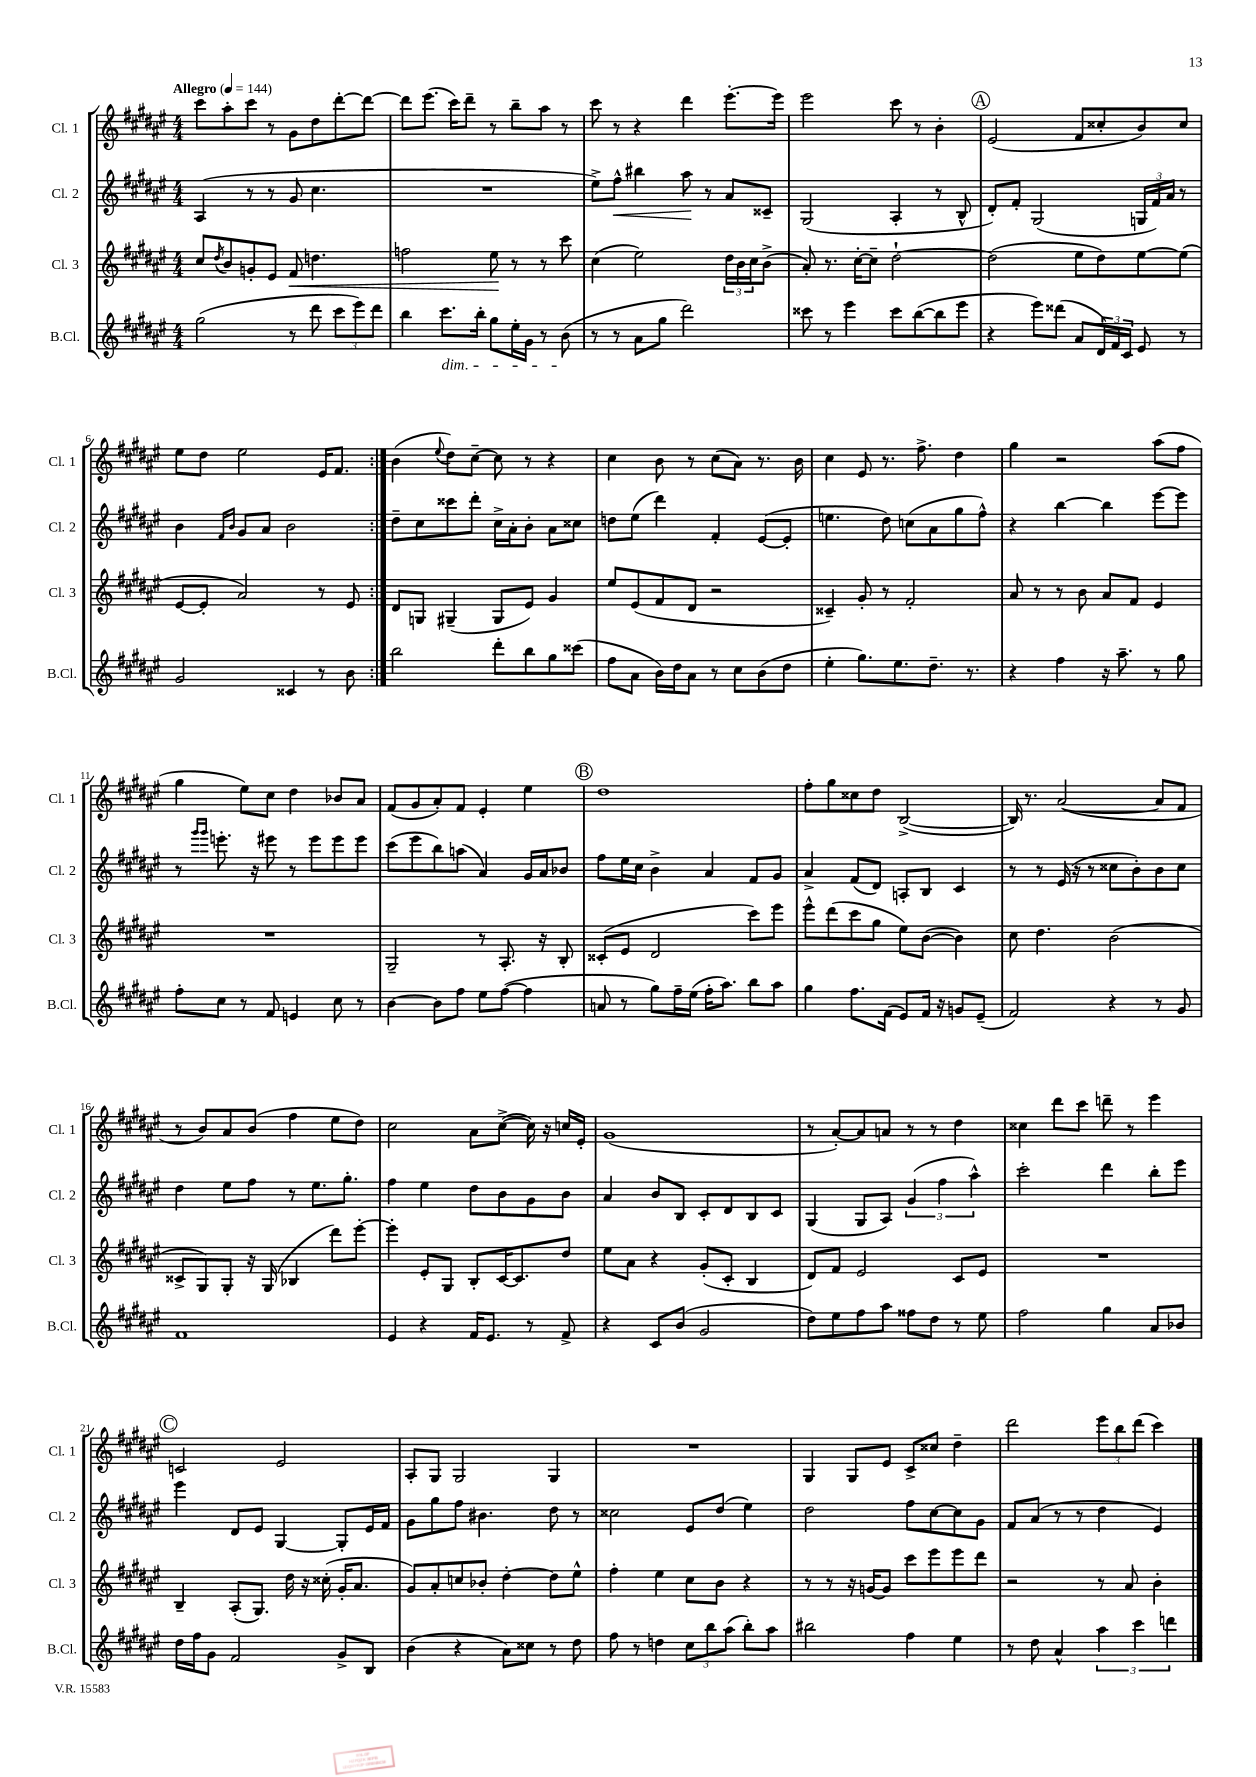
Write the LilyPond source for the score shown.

<<
\new StaffGroup <<
\new Staff = "s0" \with { instrumentName = "Cl. 1" shortInstrumentName = "Cl. 1" } {
    \clef treble \key fis \major \numericTimeSignature \time 4/4 \tempo "Allegro" 4 = 144
    \repeat volta 2 { cis'''8 ais''8-. cis'''8 r8 gis'8 dis''8 dis'''8~-. dis'''8~ |
    dis'''8 eis'''8.( cis'''16) dis'''8-- r8 b''8-- ais''8 r8 |
    cis'''8 r8 r4 dis'''4 eis'''8.~-. eis'''16 |
    eis'''2 cis'''8 r8 b'4-. |
    \mark \markup { \circle "A" } eis'2( fis'8 cisis''8-. b'8) cisis''8 |
    eis''8 dis''8 eis''2 eis'16 fis'8. | }
    b'4( \appoggiatura { eis''8 } dis''8) cis''8~-- cis''8 r8 r4 |
    cis''4 b'8 r8 cis''8( ais'8) r8. b'16 |
    cis''4 eis'8 r8. fis''8.-> dis''4 |
    gis''4 r2 ais''8( fis''8 |
    gis''4 eis''8) cis''8 dis''4 bes'8 ais'8 |
    fis'8( gis'8 ais'8-.) fis'8 eis'4-. eis''4 |
    \mark \markup { \circle "B" } dis''1 |
    fis''8-. gis''8 cisis''8 dis''8 b2~->( |
    b16) r8. ais'2~( ais'8 fis'8 |
    r8 b'8) ais'8 b'8( fis''4 eis''8 dis''8) |
    cis''2 ais'8 cis''8~->( cis''16) r16 c''16 eis'16-. |
    gis'1( |
    r8 ais'8~-.) ais'8 a'8 r8 r8 dis''4 |
    cisis''4 dis'''8 cis'''8 d'''8-- r8 eis'''4 |
    \mark \markup { \circle "C" } c'2 eis'2 |
    ais8-. gis8 gis2 gis4 |
    R1 |
    gis4 gis8 eis'8 cis'8-> cisis''8 dis''4-- |
    dis'''2 \tuplet 3/2 { eis'''8 b''8 dis'''8( } cis'''4) \bar "|." |
}
\new Staff = "s1" \with { instrumentName = "Cl. 2" shortInstrumentName = "Cl. 2" } {
    \clef treble \key fis \major \numericTimeSignature \time 4/4
    \repeat volta 2 { ais4( r8 r8 gis'8 cis''4. |
    R1 |
    eis''8->) fis''8-^\< bis''4 ais''8\! r8 ais'8 cisis'8-- |
    gis2( ais4-. r8 b8-^ |
    \mark \markup { \circle "A" } dis'8-.) fis'8-. gis2( \tuplet 3/2 { g16 fis'16) ais'16 } r8 |
    b'4 \grace { fis'16 b'16 } gis'8 ais'8 b'2 | }
    dis''8-- cis''8 cisis'''8 dis'''8-. cis''16-> ais'16-. b'8-. ais'8 cisis''8 |
    d''8 eis''8( dis'''4) fis'4-. eis'8~( eis'8-. |
    e''4. dis''8) c''8( ais'8 gis''8 fis''8-^) |
    r4 b''4~ b''4 eis'''8~ eis'''8 |
    r8 \grace { gis'''16 gis'''16 } e'''8.-. r16 eis'''8 r8 eis'''8 eis'''8 eis'''8 |
    cis'''8( eis'''8 b''8) a''8( ais'4) gis'16 ais'16 bes'8 |
    \mark \markup { \circle "B" } fis''8 eis''16 cis''16 b'4-> ais'4 fis'8 gis'8 |
    ais'4-> fis'8( dis'8) a8-. b8 cis'4 |
    r8 r8 eis'16( r16 r8 cisis''8 b'8-.) b'8 cisis''8 |
    dis''4 eis''8 fis''8 r8 eis''8. gis''8.-. |
    fis''4 eis''4 dis''8 b'8 gis'8 b'8 |
    ais'4 b'8 b8 cis'8-. dis'8 b8 cis'8 |
    gis4( gis8 ais8) \tuplet 3/2 { gis'4( fis''4 ais''4-^) } |
    cis'''2-. dis'''4 b''8-. eis'''8 |
    \mark \markup { \circle "C" } eis'''4 dis'8 eis'8 gis4~ gis8-. eis'16 fis'16 |
    gis'8 gis''8 fis''8 bis'4. dis''8 r8 |
    cisis''2 eis'8 dis''8( eis''4) |
    dis''2 fis''8 cis''8~ cis''8 gis'8 |
    fis'8 ais'8( r8 r8 dis''4 eis'4) \bar "|." |
}
\new Staff = "s2" \with { instrumentName = "Cl. 3" shortInstrumentName = "Cl. 3" } {
    \clef treble \key fis \major \numericTimeSignature \time 4/4
    \repeat volta 2 { cis''8 \acciaccatura { dis''8 } b'8 g'8-. eis'8 fis'8\< d''4. |
    f''2 eis''8\! r8 r8 cis'''8 |
    cis''4( eis''2) \tuplet 3/2 { dis''16 b'16 cis''16 } b'8->( |
    ais'8-.) r8. cis''16~-. cis''8-- dis''2~-! |
    \mark \markup { \circle "A" } dis''2( eis''8 dis''8) eis''8~ eis''8( |
    eis'8~ eis'8-. ais'2) r8 eis'8 | }
    dis'8 g8 gis4--( gis8 eis'8) gis'4 |
    eis''8 eis'8( fis'8 dis'8 r2 |
    cisis'4--) gis'8-. r8 fis'2-. |
    ais'8 r8 r8 b'8 ais'8 fis'8 eis'4 |
    R1 |
    gis2-- r8 ais8.-. r16 b8-. |
    \mark \markup { \circle "B" } cisis'8-.( eis'8 dis'2 cis'''8) eis'''8 |
    eis'''8-^ dis'''8( cis'''8 gis''8 eis''8) b'8~( b'4) |
    cis''8 dis''4. b'2( |
    cisis'8-> gis8) gis8-. r16 gis16( bes4 dis'''8) eis'''8~-. |
    eis'''4-. eis'8-. gis8 b8-. cis'16~ cis'8. dis''8 |
    eis''8 ais'8 r4 gis'8-.( cis'8-. b4 |
    dis'8) fis'8 eis'2 cis'8 eis'8 |
    R1 |
    \mark \markup { \circle "C" } b4-- ais8-.( gis8.) dis''16 r16 cisis''16-.( gis'16-. ais'8. |
    gis'8) ais'8-. c''8 bes'8-. dis''4~-. dis''8 eis''8-^ |
    fis''4-. eis''4 cis''8 b'8 r4 |
    r8 r8 r16 g'16~ g'8 cis'''8 eis'''8 eis'''8 dis'''8 |
    r2 r8 ais'8 b'4-. \bar "|." |
}
\new Staff = "s3" \with { instrumentName = "B.Cl." shortInstrumentName = "B.Cl." } {
    \clef treble \key fis \major \numericTimeSignature \time 4/4
    \repeat volta 2 { gis''2( r8 dis'''8 \tuplet 3/2 { cis'''8 eis'''8) dis'''8 } |
    b''4 cis'''8.\dim b''16-. gis''8 eis''16-. gis'16 r8 b'8\!( |
    r8 r8 ais'8 gis''8 dis'''2) |
    cisis'''8 r8 eis'''4 cisis'''8 b''8~( b''8 eis'''8 |
    \mark \markup { \circle "A" } r4 eis'''8) disis'''8( ais'8 \tuplet 3/2 { dis'16) fis'16 cis'16 } eis'8 r8 |
    gis'2 cisis'4 r8 b'8 | }
    b''2 dis'''8-. b''8 gis''8 cisis'''8( |
    fis''8 ais'8 b'16) dis''16 ais'8 r8 cis''8 b'8( dis''8 |
    eis''4-. gis''8.) eis''8. dis''8.-- r8. |
    r4 fis''4 r16 ais''8.-- r8 gis''8 |
    fis''8-. cis''8 r8 fis'8 e'4 cis''8 r8 |
    b'4~ b'8 fis''8 eis''8 fis''8~( fis''4 |
    \mark \markup { \circle "B" } a'8 r8 gis''8) fis''16-- eis''16( fis''16-. ais''8.) b''8 ais''8 |
    gis''4 fis''8. fis'16( eis'8) fis'16 r16 g'8 eis'8--( |
    fis'2) r4 r8 gis'8 |
    fis'1 |
    eis'4 r4 fis'16 eis'8. r8 fis'8-> |
    r4 cis'8 b'8( gis'2 |
    dis''8) eis''8 fis''8 ais''8 fisis''8 dis''8 r8 eis''8 |
    fis''2 gis''4 ais'8 bes'8 |
    \mark \markup { \circle "C" } dis''16 fis''16 gis'8 fis'2 gis'8-> b8 |
    b'4( r4 ais'8) cisis''8 r8 dis''8 |
    fis''8 r8 d''4 \tuplet 3/2 { cis''8 b''8 ais''8( } b''8-.) ais''8 |
    bis''2 fis''4 eis''4 |
    r8 dis''8 ais'4-^ \tuplet 3/2 { ais''4 cis'''4 d'''4 } \bar "|." |
}
>>
>>
